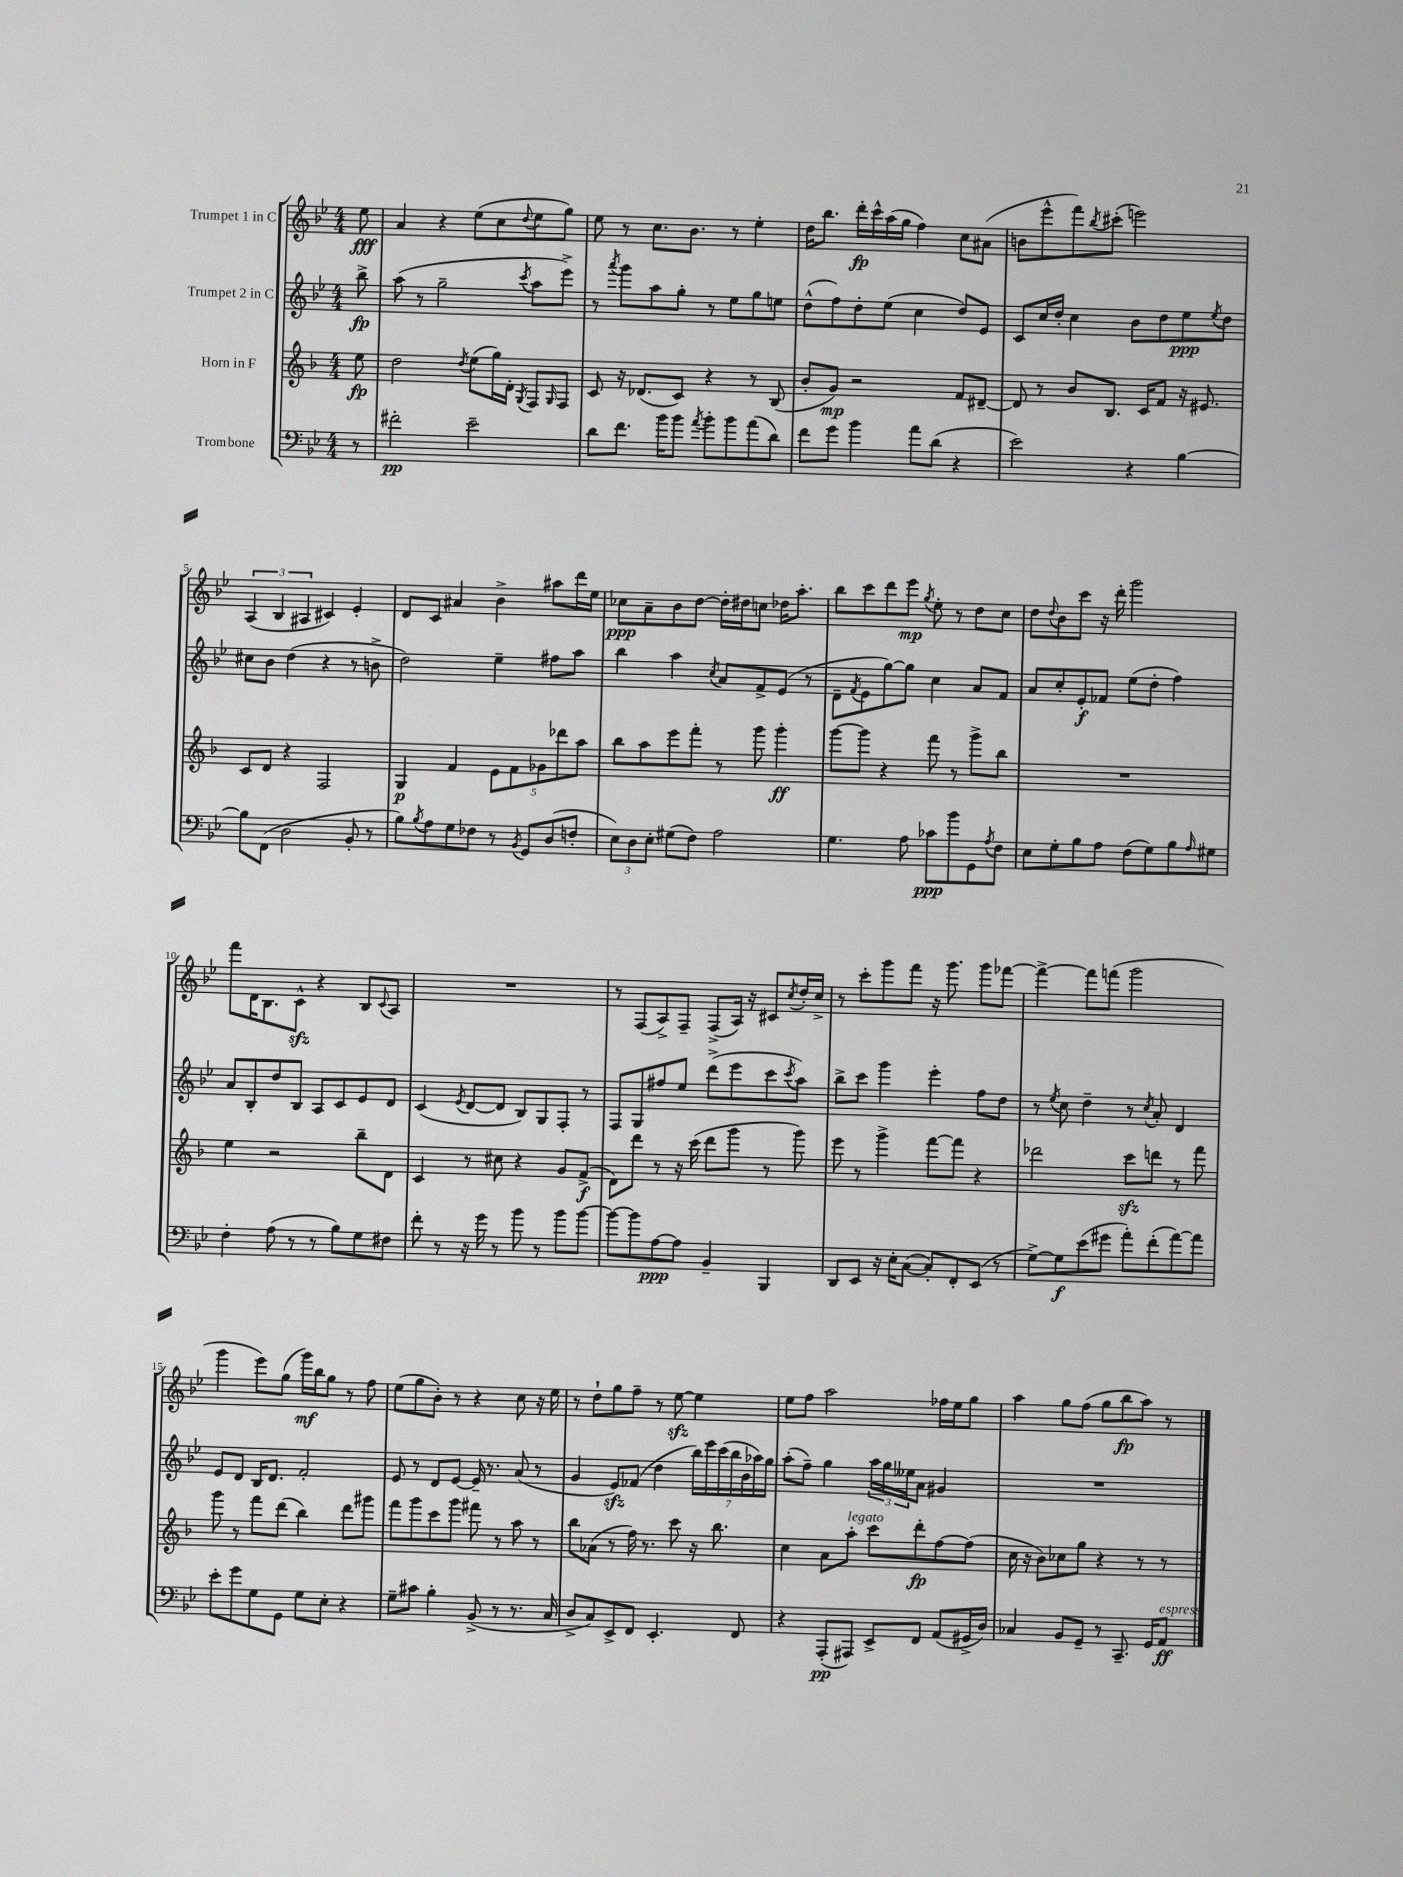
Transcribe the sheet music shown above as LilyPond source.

<<
\new StaffGroup <<
\new Staff = "s0" \with { instrumentName = "Trumpet 1 in C" } {
    \clef treble \key bes \major \numericTimeSignature \time 4/4 \partial 8
    ees''8\fff |
    a'4 r4 ees''8( c''8 \appoggiatura { d''8 } ees''8 g''8) |
    ees''8 r8 c''8. bes'8. r8 ees''4-. |
    d''16 bes''8. d'''16-.\fp c'''16-^ a''16( g''16 f''4) c''8 ais'8( |
    b'8 ees'''8-^ f'''8) \acciaccatura { bes''8 } cis'''8-.( e'''2) |
    \tuplet 3/2 { a4( bes4 ais4 } cis'4) ees'4-. |
    d'8 c'8 ais'4 bes'4-> ais''8 d'''16 ees''16 |
    ces''8\ppp a'8-- bes'8 d''8~ d''16-. dis''16 c''8 des''16 a''8.-. |
    bes''8 c'''8 d'''8 ees'''8\mp \acciaccatura { g''8 } ees''8-. r8 d''8 c''8 |
    d''8 \appoggiatura { d''8 } bes'8 c'''8 r16 d'''16-. g'''2 |
    f'''8 d'16 bes8. c'8-^\sfz r4 bes8 \appoggiatura { c'8 } a8 |
    R1 |
    r8 f8( a8->) f8-- f8->( a16) r16 cis'8 \acciaccatura { c''8 } d''16-. c''16-> |
    r8 c'''8-. g'''8 f'''8 r16 g'''8. g'''8 fes'''8~ |
    fes'''4~-> fes'''8 f'''8( g'''2 |
    g'''4 ees'''8) g''8( g'''16\mf) bes''16 g''8 r8 f''8 |
    ees''8( g''8 bes'8-.) r8 r4 c''8 r16 ees''16 |
    r8 d''8-! g''8 f''8-- r8 ees''8~\sfz ees''4 |
    ees''8 f''8 a''2 fes''16 ees''16 g''8 |
    a''4 g''8 f''8( g''8 bes''8\fp a''8) r8 \bar "|." |
}
\new Staff = "s1" \with { instrumentName = "Trumpet 2 in C" } {
    \clef treble \key bes \major \numericTimeSignature \time 4/4 \partial 8
    bes''8->\fp |
    a''8( r8 g''2-- \acciaccatura { c'''8 } a''8 ees'''8->) |
    r8 \acciaccatura { a'''8 } g'''8 a''8 g''8-. r8 ees''8 g''8 e''8 |
    d''8-^( f''8) d''8-. ees''8( c''4 d''8) ees'8 |
    c'8 c''16 d''16-. c''4 bes'8 d''8 ees''8\ppp \acciaccatura { ees''8 } d''8 |
    cis''8 bes'8 d''4( r4 r8 b'8-> |
    d''2) ees''4-- fis''8 a''8 |
    bes''4 a''4 \acciaccatura { c''8 } a'8 f'8-> ees'8( r8 |
    d'8-- \acciaccatura { f'8 } ees'8 g''8~) g''8 c''4 a'8 f'8 |
    a'8 c''8-. ees'8-.\f fes'8 ees''8( d''8-. f''4) |
    a'8 bes8-. d''8 bes8 a8 c'8 ees'8 d'8 |
    c'4( \acciaccatura { ees'8 } d'8~ d'8 bes8) g8 f8-. r8 |
    f8 g8 fis''8 ees''8 d'''8->( ees'''8 c'''8 \acciaccatura { c'''8 } a''8) |
    bes''8-> c'''8 g'''4 ees'''4-. f''8 d''8 |
    r8 \acciaccatura { ees''8 } c''8 d''4-- r8 \acciaccatura { c''8 } a'8-. d'4 |
    ees'8 d'8 bes16 d'8. f'2-. |
    ees'8 r8 d'8 ees'8~ ees'16-- r8. a'8( r8 |
    g'4 ees'8\sfz) fes'8( d''4 \tuplet 7/4 { bes''16) ees'''16 c'''16( bes''16 bes'16 aes''16) g''16 } |
    a''8-.( f''8--) g''4 \tuplet 3/2 { a''16 g''16 eeses''16 } a'8 gis'4 |
    R1 \bar "|." |
}
\new Staff = "s2" \with { instrumentName = "Horn in F" } {
    \clef treble \key f \major \numericTimeSignature \time 4/4 \partial 8
    e''8\fp |
    d''2 \acciaccatura { d''8 } e''8( g''16) d'16-. \acciaccatura { g8 } f8 \grace { g16 } f8 |
    c'8 r16 des'8.( c'8) r4 r8 bes8( |
    bes'8-. g'8\mp) r2 f'8 dis'8~-- |
    dis'8 r8 bes'8 bes8. c'16 f'8 r16 eis'8. |
    c'8 d'8 r4 f2 |
    g4\p f'4 \tuplet 5/4 { e'8 f'8 ges'8 des'''8 a''8 } |
    bes''8 a''8 e'''8 f'''8-. r8 g'''8 g'''4-.\ff |
    g'''8~ g'''8 r4 f'''8 r8 g'''8-> bes''8 |
    R1 |
    e''4 r2 bes''8-- d'8 |
    c'4 r8 cis''8 r4 g'8 f'8->\f( |
    d'8) d'''8 r8 r16 c'''16( d'''8 g'''8 r8 g'''8) |
    e'''8 r8 g'''4-> f'''8~ f'''8 r4 |
    des'''2 c'''8\sfz d'''8 r8 f'''8 |
    g'''8 r8 f'''8 d'''8( bes''4) d'''8 gis'''8 |
    f'''8 g'''8 c'''8 g'''8 fis'''8 r8 a''8 r8 |
    bes''8 aes'8( r8 f''16) r8. c'''8 r16 bes''8. |
    c''4 a'8 a''8-.^\markup { \italic "legato" } c'''8 d'''8-.\fp f''8~ f''8( |
    c''16 r16 bes'8) ces''8 g''8 r4 r8 r8 \bar "|." |
}
\new Staff = "s3" \with { instrumentName = "Trombone" } {
    \clef bass \key bes \major \numericTimeSignature \time 4/4 \partial 8
    r8 |
    fis'2-.\pp ees'2-- |
    d'8 f'8. bes'16 bes'8 \acciaccatura { a'8 } bes'8-. bes'8 a'8( d'8) |
    f'8 g'8 bes'4 a'8 d'8( r4 |
    ees'2) r4 bes4~ |
    bes8 f,8( d2 bes,8-. r8 |
    bes8) \acciaccatura { bes8 } a8 g8 fes8 r8 \acciaccatura { bes,8 } g,8 d8( f8-. |
    \tuplet 3/2 { ees8) d8 ees8-. } gis8( f8) a2 |
    g4. a8 ces'8\ppp bes'8 g,8 \acciaccatura { a8 } f8 |
    ees8 g8-. bes8 a8 f8( g8) bes8 \grace { a16 } gis8 |
    f4-. a8( r8 r8 bes8) g8 fis8 |
    f'8-. r8 r16 g'16 r8 bes'8 r8 bes'8 bes'8~ |
    bes'8~ bes'8 a8~\ppp a8 bes,4-- bes,,4 |
    d,8 ees,8 r16 ees16-. c8~( c8-.) f,8-. ees,8( r8 |
    g8~->) g8\f ees'8( gis'8 a'8-.) f'8-.( a'8~) a'8 |
    ees'8-. g'8 g8 g,8 g8 ees8-. r4 |
    g8-- cis'8 bes4-. bes,8->( r8 r8. c16 |
    d8-> c8) ees,8-> f,8 ees,4.-. f,8 |
    r4 a,,8-.\pp( ais,,8) ees,8-> f,8 a,8( gis,16-> d16) |
    ces4 bes,8 g,8-- r8 c,8.-- g,16 a,8\ff^\markup { \italic "espress." } \bar "|." |
}
>>
>>
